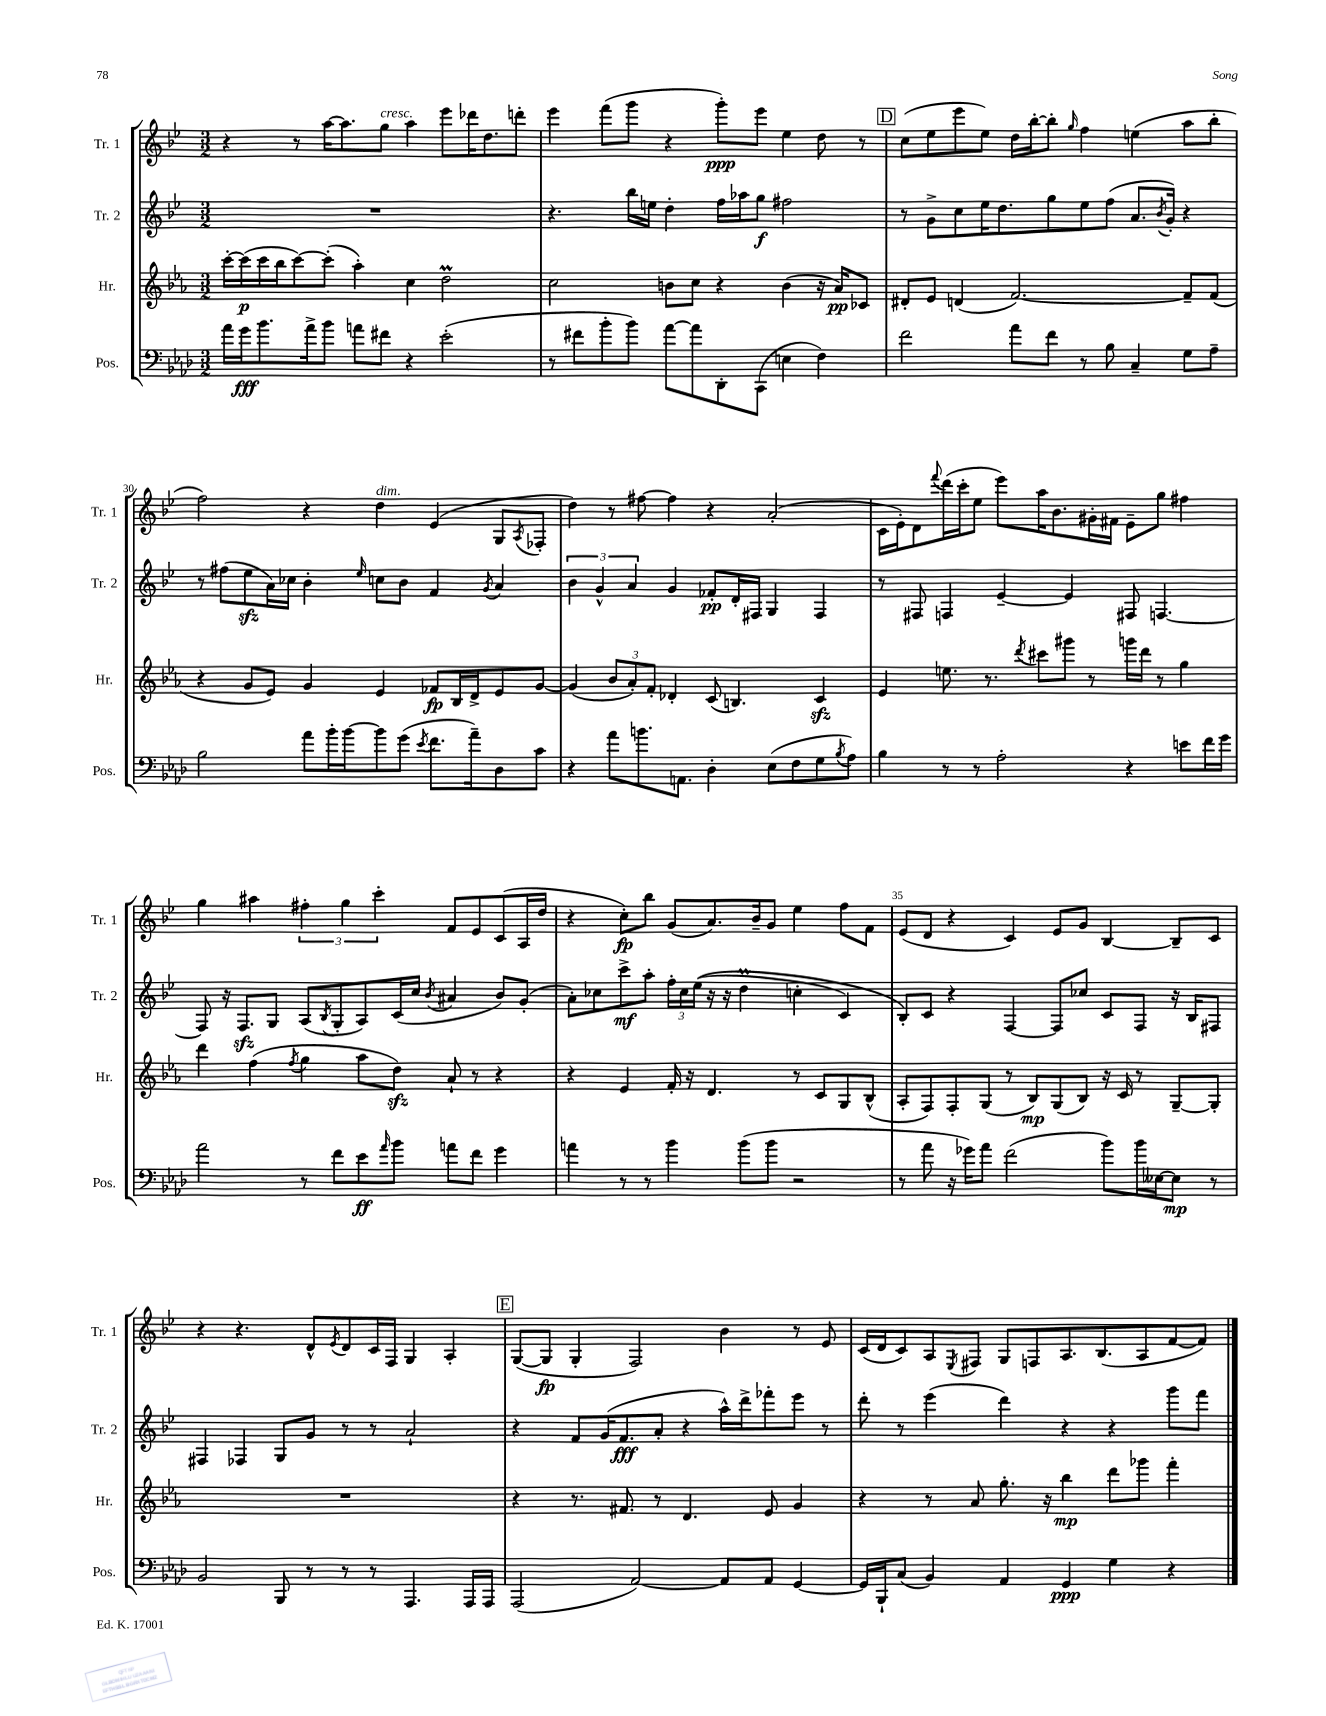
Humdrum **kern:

**kern	**dynam	**kern	**dynam	**kern	**dynam	**kern	**dynam
*part4	*part4	*part3	*part3	*part2	*part2	*part1	*part1
*staff4	*staff4	*staff3	*staff3	*staff2	*staff2	*staff1	*staff1
*I"Pos.	*	*I"Hr.	*	*I"Tr. 2	*	*I"Tr. 1	*
*I'Pos.	*	*I'Hr.	*	*I'Tr. 2	*	*I'Tr. 1	*
*clefF4	*	*clefG2	*	*clefG2	*	*clefG2	*
*k[b-e-a-d-]	*	*k[b-e-a-]	*	*k[b-e-]	*	*k[b-e-]	*
*M3/2	*	*M3/2	*	*M3/2	*	*M3/2	*
=27	=27	=27	=27	=27	=27	=27	=27
16a-\LL	.	[16ccc'\LL	.	1.r	.	4r	.
16g\J	fff	(16ccc\]	p	.	.	.	.
8.b-\	.	16ccc\	.	.	.	.	.
.	.	16bb-\J	.	.	.	.	.
.	.	[8ccc\)	.	.	.	8r	.
16a-^\k	.	.	.	.	.	.	.
8b-\J	.	(8ccc'\J]	.	.	.	[16aa\KL	.
.	.	.	.	.	.	8.aa\]	.
8an\L	.	4aa-'\)	.	.	.	.	.
!	!	!	!	!	!	!LO:TX:a:i:t=cresc.	!
8f#X\J	.	.	.	.	.	8gg\J	.
4r	.	4cc\	.	.	.	4aa\	.
(2e-'\	.	2ddm\	.	.	.	8eee-\L	.
.	.	.	.	.	.	16ddd-X\K	.
.	.	.	.	.	.	8.dd\	.
.	.	.	.	.	.	8dddn'\J	.
=28	=28	=28	=28	=28	=28	=28	=28
8r	.	2cc\	.	4.r	.	4eee-\	.
8f#X\L	.	.	.	.	.	.	.
8b-'\	.	.	.	.	.	(8fff\L	.
8b-\J)	.	.	.	16bb-\LL	.	8ggg\J	.
.	.	.	.	16een\JJ	.	.	.
[8a-\L	.	8bn\L	.	4dd'\	.	4r	.
8a-\]	.	8cc\J	.	.	.	.	.
8DD-'\	.	4r	.	16ff\LL	.	8ggg'\L)	ppp
.	.	.	.	16aa-X\J	.	.	.
(8CC\J	.	.	.	8gg\J	f	8eee-\J	.
4En\	.	(4b\	.	2ff#X\	.	4ee-\	.
4F\)	.	16r	.	.	.	8dd\	.
.	.	16a-/KL)	pp	.	.	.	.
.	.	8c-X/J	.	.	.	8r	.
!!LO:REH:place=s1:t=D
=29	=29	=29	=29	=29	=29	=29	=29
2f\	.	8d#X'/L	.	8r	.	(8cc\L	.
.	.	8e-/J	.	8g^\L	.	8ee-\	.
.	.	(4dn/	.	8cc\	.	8eee-\	.
.	.	.	.	16ee-\K	.	8ee-\J)	.
.	.	.	.	8.dd\	.	.	.
8a-\L	.	[2.f/)	.	.	.	16dd\LL	.
.	.	.	.	.	.	[16bb-'\J	.
8f\J	.	.	.	8gg\	.	8bb-'\J]	.
.	.	.	.	.	.	16qqgg/	.
8r	.	.	.	8ee-\	.	4ff\	.
8B-\	.	.	.	(8ff\J	.	.	.
4C~/	.	.	.	8.a/L	.	(4een\	.
.	.	.	.	8qb-/	.	.	.
.	.	.	.	16g'/Jk)	.	.	.
8G\L	.	8f~/L]	.	4r	.	8aa\L	.
8A-~\J	.	(8f/J	.	.	.	8bb-'\J	.
!!LO:LB:g=z
=30	=30	=30	=30	=30	=30	=30	=30
2B-\	.	4r	.	8r	.	2ff\)	.
.	.	.	.	(8ff#X\L	.	.	.
.	.	8g/L	.	8ee-zz\	.	.	.
.	.	8e-/J)	.	16a\L)	.	.	.
.	.	.	.	16cc-X\JJ	.	.	.
8a-\L	.	4g/	.	4b-'\	.	4r	.
16b-'\L	.	.	.	.	.	.	.
[16b-\J	.	.	.	.	.	.	.
.	.	.	.	16qqee-/	.	.	.
!	!	!	!	!	!	!LO:TX:a:i:t=dim.	!
8b-\]	.	4e-/	.	8ccn\L	.	4dd\	.
(8g\J	.	.	.	8b-\J	.	.	.
8qe-/	.	.	.	.	.	.	.
8.f\L	.	8f-X/L	fp	4f/	.	(4e-/	.
.	.	16B-/L	.	.	.	.	.
16a-~\k)	.	16d^/J	.	.	.	.	.
.	.	.	.	8qg/	.	.	.
8D-\	.	8e-/	.	4a/	.	8G/L	.
.	.	.	.	.	.	8qA/	.
8c\J	.	[8g/J	.	.	.	8F-X'/J	.
=31	=31	=31	=31	=31	=31	=31	=31
4r	.	(4g/]	.	6b-\	.	4dd\)	.
.	.	.	.	6g^^/	.	.	.
8a-\L	.	12b-/L	.	.	.	8r	.
.	.	12a-'/)	.	6a/	.	.	.
8.bn\	.	.	.	.	.	[8ff#X\	.
.	.	12f'/J	.	.	.	.	.
.	.	4d-X'/	.	4g/	.	4ff#\]	.
8.AAn\J	.	.	.	.	.	.	.
4D-'\	.	(8c/	.	8f-X'/L	pp	4r	.
.	.	4.Bn/)	.	16d'/L	.	.	.
.	.	.	.	16F#X/JJ	.	.	.
(8E-\L	.	.	.	4G/	.	(2a'/	.
8F\	.	.	.	.	.	.	.
8G\	.	4czz/	.	4F#/	.	.	.
8qB-/	.	.	.	.	.	.	.
8A-\J)	.	.	.	.	.	.	.
=32	=32	=32	=32	=32	=32	=32	=32
4B-\	.	4e-/	.	8r	.	16c\LL	.
.	.	.	.	.	.	16e-'\J)	.
.	.	.	.	8F#X/	.	8d\	.
.	.	.	.	.	.	8qqfff/	.
8r	.	8.een\	.	4Fn/	.	(16ddd\L	.
.	.	.	.	.	.	16ccc'\J	.
8r	.	.	.	.	.	8ee-\J	.
.	.	8.r	.	.	.	.	.
2A-'\	.	.	.	[4e-~/	.	8eee-\L)	.
.	.	8qddd/	.	.	.	.	.
.	.	8ccc#X\L	.	.	.	16aa\K	.
.	.	.	.	.	.	8.b-\	.
.	.	8ggg#X\J	.	4e-/]	.	.	.
.	.	8r	.	.	.	16g#X'\L	.
.	.	.	.	.	.	16f#X\JJ	.
4r	.	16gggn\LL	.	8F#X/	.	8e-~\L	.
.	.	16ddd\JJ	.	.	.	.	.
.	.	8r	.	[4.Fn/	.	8gg\J	.
8en\L	.	4gg\	.	.	.	4ff#X\	.
16f\L	.	.	.	.	.	.	.
16g\JJ	.	.	.	.	.	.	.
!!LO:LB:g=z
=33	=33	=33	=33	=33	=33	=33	=33
2a-\	.	4ddd\	.	8F/]	.	4gg\	.
.	.	.	.	16r	.	.	.
.	.	.	.	8.Fzz/L	.	.	.
.	.	(4ff\	.	.	.	4aa#X\	.
.	.	.	.	8G/J	.	.	.
.	.	8qff/	.	.	.	.	.
8r	.	4gg\	.	(8A/L	.	6ff#X'\	.
.	.	.	.	8qB-/	.	.	.
8f\L	.	.	.	8G'/	.	.	.
.	.	.	.	.	.	6gg\	.
8e-\	ff	8aa-\L	.	8A/)	.	.	.
.	.	.	.	.	.	6ccc'\	.
16qqa-/	.	.	.	.	.	.	.
8b-\J	.	8ddzz\J)	.	(16c/L	.	.	.
.	.	.	.	16cc/JJ	.	.	.
.	.	.	.	8qb-/	.	.	.
8an\L	.	8a-`/	.	4a#X/	.	8f/L	.
8f\J	.	8r	.	.	.	8e-/	.
4g\	.	4r	.	8b-/L)	.	(8c/	.
.	.	.	.	(8g'/J	.	16A/L	.
.	.	.	.	.	.	16dd/JJ	.
=34	=34	=34	=34	=34	=34	=34	=34
4an\	.	4r	.	8a'\L)	.	4r	.
.	.	.	.	8cc-X\	.	.	.
8r	.	4e-/	.	8ccc^\	mf	8cc'\L)	fp
8r	.	.	.	8aa'\J	.	8bb-\J	.
4b-\	.	16f'/	.	24ff'\LL	.	(8g/L	.
.	.	.	.	24cc-\	.	.	.
.	.	16r	.	.	.	.	.
.	.	.	.	((24ee-\JJ	.	.	.
.	.	4.d/	.	16r	.	8.a/)	.
.	.	.	.	16r	.	.	.
(8b-\L	.	.	.	4ddm\	.	.	.
.	.	.	.	.	.	16b-~/k	.
8b-\J	.	.	.	.	.	8g/J	.
2r	.	8r	.	4ccn'\	.	4ee-\	.
.	.	8c/L	.	.	.	.	.
.	.	8G/	.	4c/)	.	8ff\L	.
.	.	(8B-^^/J	.	.	.	8f\J	.
=35	=35	=35	=35	=35	=35	=35	=35
8r	.	8A-'/L	.	8B-'/L)	.	(8e-/L	.
8a-\	.	8F/)	.	8c/J	.	8d/J	.
16r	.	8F'/	.	4r	.	4r	.
16g-X\KL)	.	.	.	.	.	.	.
8a-\J	.	(8G/J	.	.	.	.	.
(2f\	.	8r	.	[4F/	.	4c/)	.
.	.	8B-/L)	mp	.	.	.	.
.	.	(8G/	.	8F/L]	.	8e-/L	.
.	.	8B-/J)	.	8cc-X/J	.	8g/J	.
8b-\L)	.	16r	.	8c/L	.	[4B-/	.
.	.	16c/	.	.	.	.	.
16b-\L	.	8r	.	8F/J	.	.	.
[16E--X\J	.	.	.	.	.	.	.
8E--\J]	mp	[8G~/L	.	16r	.	8B-~/L]	.
.	.	.	.	16B-/KL	.	.	.
8r	.	8G'/J]	.	8F#X/J	.	8c/J	.
!!LO:LB:g=z
=36	=36	=36	=36	=36	=36	=36	=36
2BB-/	.	1.r	.	4F#X/	.	4r	.
.	.	.	.	4F-X/	.	4.r	.
8BBB-/	.	.	.	8G/L	.	.	.
8r	.	.	.	8g/J	.	8d^^/L	.
.	.	.	.	.	.	8qe-/	.
8r	.	.	.	8r	.	8d/	.
8r	.	.	.	8r	.	16c/L	.
.	.	.	.	.	.	16F/JJ	.
4.AAA-/	.	.	.	2a`/	.	4G/	.
.	.	.	.	.	.	4A'/	.
16AAA-/LL	.	.	.	.	.	.	.
16AAA-/JJ	.	.	.	.	.	.	.
!!LO:REH:place=s1:t=E
=37	=37	=37	=37	=37	=37	=37	=37
(2AAA-/	.	4r	.	4r	.	([8G/L	.
.	.	.	.	.	.	8G/J]	fp
.	.	8.r	.	8f/L	.	4G'/	.
.	.	.	.	(16g/K	.	.	.
.	.	8.f#X/	.	8.f/	fff	.	.
[2AA-/)	.	.	.	.	.	2F/)	.
.	.	8r	.	8a'/J	.	.	.
.	.	4.d/	.	4r	.	.	.
8AA-/L]	.	.	.	16aa^^\LL)	.	4b-\	.
.	.	.	.	16ddd^\J	.	.	.
8AA-/J	.	8e-/	.	8fff-X'\	.	.	.
[4GG/	.	4g/	.	8eee-\J	.	8r	.
.	.	.	.	8r	.	8e-/	.
=38	=38	=38	=38	=38	=38	=38	=38
16GG/LL]	.	4r	.	8ddd'\	.	(16c/LL	.
16BBB-`/J	.	.	.	.	.	16d/J	.
(8C/J	.	.	.	8r	.	8c/)	.
4BB-/)	.	8r	.	(4eee-\	.	8A/	.
.	.	.	.	.	.	8qE-/	.
.	.	8a-/	.	.	.	8F#X/J	.
4AA-/	.	8.gg'\	.	4ddd\)	.	8G/L	.
.	.	.	.	.	.	8Fn/	.
.	.	16r	.	.	.	.	.
4GG/	ppp	4bb-\	mp	4r	.	8.A/	.
.	.	.	.	.	.	(8.B-/	.
4G\	.	8ddd\L	.	4r	.	.	.
.	.	8ggg-X\J	.	.	.	8A/	.
4r	.	4fff'\	.	8ggg\L	.	[8f/	.
.	.	.	.	8fff\J	.	8f/J])	.
==	==	==	==	==	==	==	==
*-	*-	*-	*-	*-	*-	*-	*-
